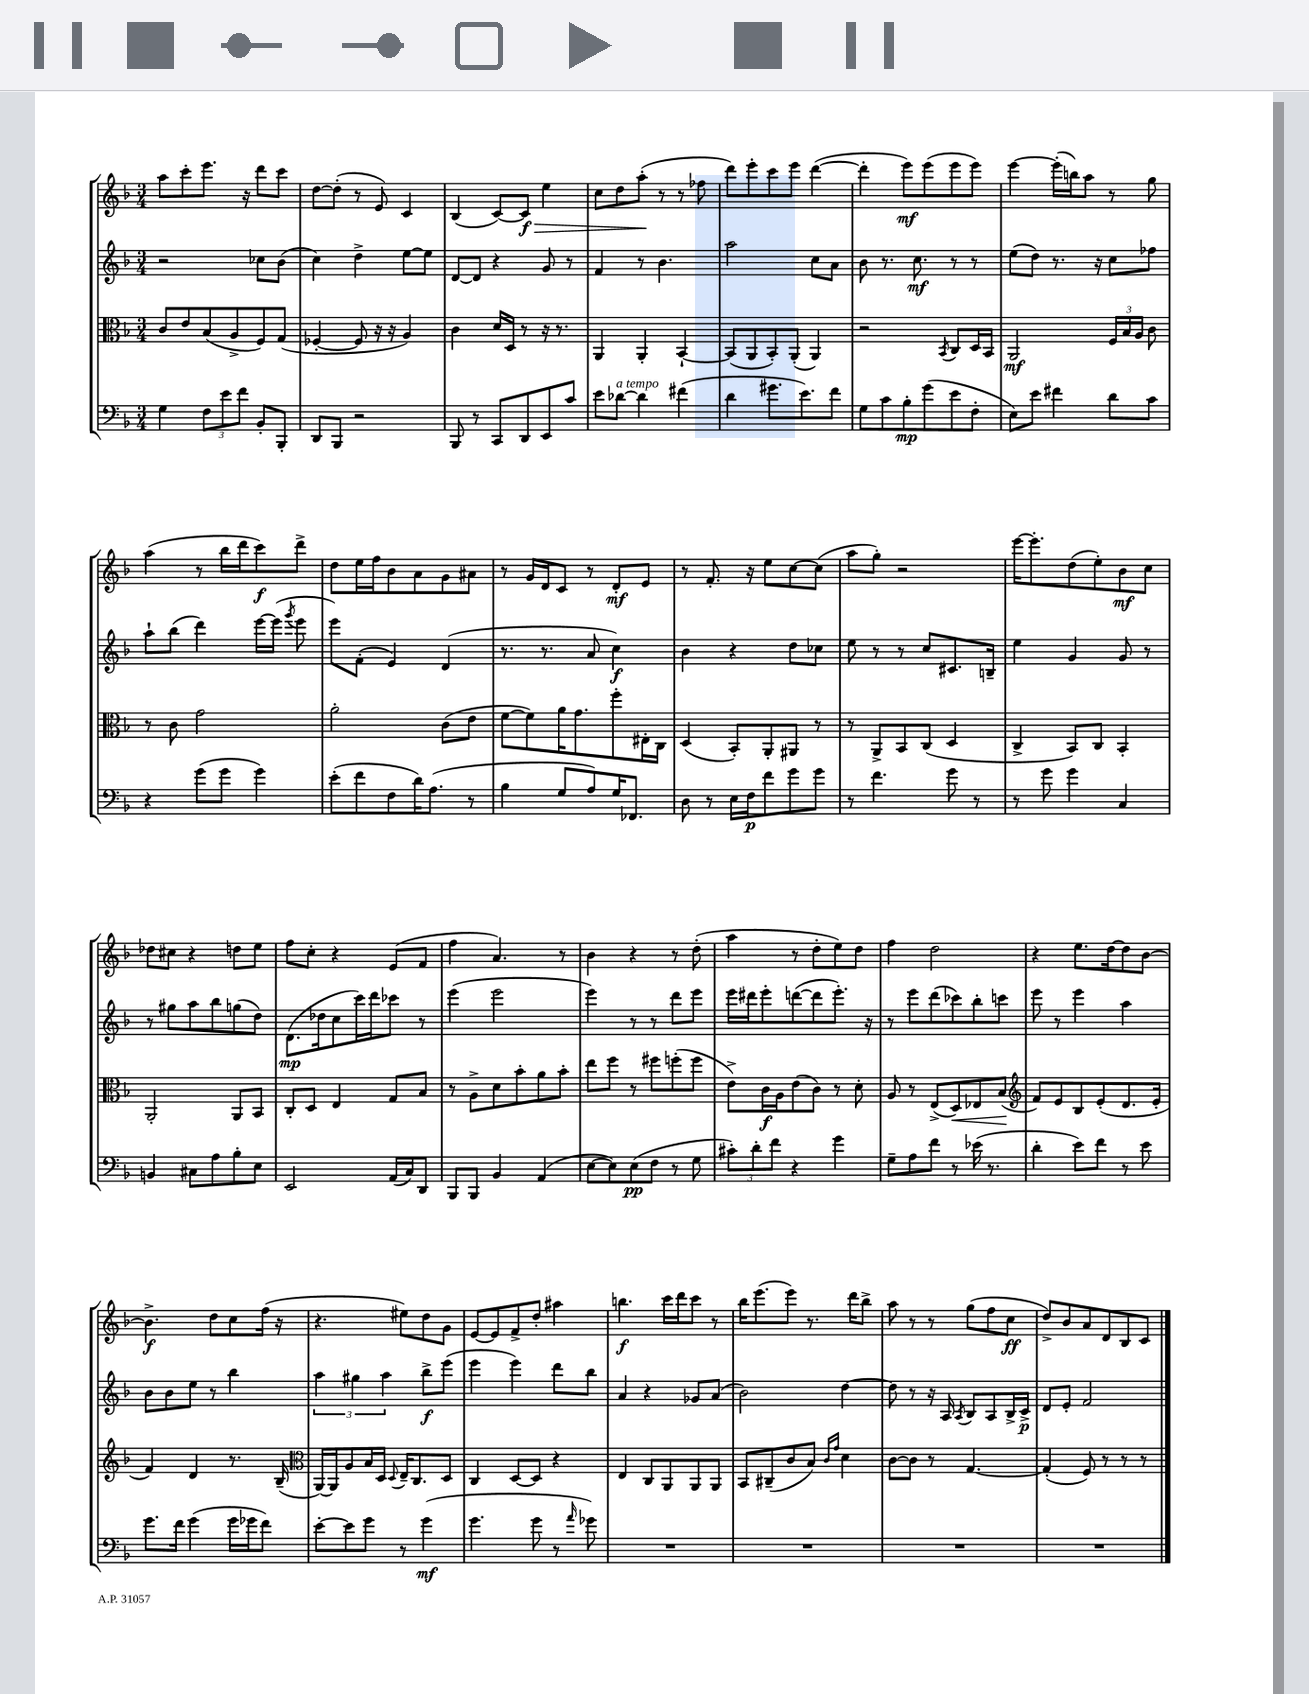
<<
\new StaffGroup <<
\new Staff = "s0" {
    \clef treble \key f \major \numericTimeSignature \time 3/4
    \autoBeamOff a''8[ c'''8-. e'''8.] r16 d'''8[ c'''8] |
    d''8[~ d''8]-.( r8 e'8) c'4 |
    bes4( c'8[~) c'8]\f\> e''4 |
    c''8[ d''8 a''8]-.\!( r8 r8 fes''8 |
    d'''8[) e'''8-. c'''8 e'''8] d'''4~( |
    d'''4-. e'''8[\mf) e'''8( e'''8 e'''8]) |
    e'''4~ e'''16[-.( b''16) a''8] r8 g''8 |
    a''4( r8 bes''16[ d'''16 c'''8\f) d'''8]-> |
    d''8[ e''16 f''16 bes'8 a'8 g'8 ais'8] |
    r8 g'16[ d'16 c'8] r8 d'8[-.\mf e'8] |
    r8 f'8.-. r16 e''8[ c''8~ c''8]( |
    a''8[ g''8]-.) r2 |
    e'''16[~ e'''8.-. d''8( e''8-.) bes'8\mf c''8] |
    des''8[ cis''8] r4 d''8[ e''8] |
    f''8[ c''8]-. r4 e'8[( f'8] |
    f''4 a'4.) r8 |
    bes'4 r4 r8 d''8-.( |
    a''4 r8 d''8[-. e''8) d''8] |
    f''4 d''2 |
    r4 e''8.[ d''16~ d''8 bes'8]~ |
    bes'4.->\f d''8[ c''8 f''16]( r16 |
    r4. eis''8[) d''8 g'8] |
    e'8[~ e'8 f'8-> d''8]-. ais''4 |
    b''4.\f c'''16[ d'''16 c'''8] r8 |
    bes''16[ e'''8.( e'''8]) r8. d'''16[ bes''8]-> |
    a''8 r8 r8 g''8[( f''8 c''8]\ff |
    d''8[->) bes'8 a'8 d'8 bes8 c'8] \bar "|." |
}
\new Staff = "s1" {
    \clef treble \key f \major \numericTimeSignature \time 3/4
    \autoBeamOff r2 ces''8[ bes'8]( |
    c''4) d''4-> e''8[~ e''8] |
    d'8[~ d'8] r4 g'8 r8 |
    f'4 r8 bes'4. |
    a''2 c''8[ a'8] |
    bes'8 r8. c''8.\mf r8 r8 |
    e''8[( d''8]) r8. r16 c''8[ fes''8] |
    a''8[-! bes''8]( d'''4) e'''16[~ e'''16]( \acciaccatura { g'''8 } e'''8 |
    e'''8[) f'8]-.( e'4) d'4( |
    r8. r8. a'8 c''4\f) |
    bes'4 r4 d''8[ ces''8] |
    e''8 r8 r8 c''8[ cis'8. b16]-- |
    e''4 g'4 g'8 r8 |
    r8 gis''8[ a''8 bes''8 g''8( d''8]) |
    d'8.[\mp( des''16 c''8 c'''16) d'''16 ces'''8] r8 |
    e'''4( e'''2 |
    e'''4) r8 r8 d'''8[ e'''8] |
    e'''16[ dis'''16 e'''8-. d'''8~( d'''8 e'''8.]-.) r16 |
    r8 e'''8[ d'''8( ces'''8) bes''8-. c'''8] |
    e'''8 r8 e'''4 a''4 |
    bes'8[ bes'8 e''8] r8 bes''4 |
    \tuplet 3/2 { a''4 gis''4 a''4 } bes''8[->\f e'''8]( |
    e'''4 e'''4) d'''8[ bes''8] |
    a'4 r4 ges'8[ a'8]( |
    bes'2) d''4~ |
    d''8 r8 r16 a16 \acciaccatura { a8 } bes8[ a8 bes16-> c'16]->\p |
    d'8[ e'8]-. f'2 \bar "|." |
}
\new Staff = "s2" {
    \clef alto \key f \major \numericTimeSignature \time 3/4
    \autoBeamOff c'8[ e'8 bes8( a8-> f8) g8]( |
    fes4~-. fes8 r16 r16 a4) |
    c'4 d'16[ d16] r8 r16 r8. |
    a,4 a,4-. bes,4~-! |
    bes,8[( a,8 bes,8-.) a,8]-.( a,4) |
    r2 \acciaccatura { bes,8 } c8[ d16 bes,16] |
    a,2\mf \tuplet 3/2 { f16[ bes16 a16] } c'8 |
    r8 c'8 g'2 |
    a'2-. c'8[( e'8] |
    f'8[~ f'8) a'16 g'8. f''8-. eis16-. c16] |
    d4( bes,8[-.) a,8-. ais,8] r8 |
    r8 a,8[-> bes,8 c8]( d4 |
    c4-> bes,8[) c8] bes,4-. |
    a,2-. a,8[ bes,8] |
    c8[-. d8] e4 g8[ bes8] |
    r8 a8[-> d'8 bes'8-. a'8 bes'8]-. |
    e''8[ f''8] r8 fis''8[ f''8-.( f''8] |
    e'8[->) c'16\f a16 e'8( c'8]) r8 d'8-. |
    a8 r8 e8[->( d8\<) ees8 bes8]\!( |
    \clef treble f'8[) e'8 bes8 e'8-.( d'8. e'16]-. |
    f'4) d'4 r8. bes16--( |
    \clef alto a,16[~) a,16 a8 bes16 d16] \appoggiatura { d8 } e16[-- c8. d8] |
    c4 d8[~ d8] r4 |
    e4 c8[ a,8 a,8 a,8] |
    bes,8[ cis8--( c'8 bes8]) \grace { c'16[ g'16] } d'4 |
    c'8[~ c'8] r8 g4.~ |
    g4-.( f8) r8 r8 r8 \bar "|." |
}
\new Staff = "s3" {
    \clef bass \key f \major \numericTimeSignature \time 3/4
    \autoBeamOff g4 \tuplet 3/2 { f8[ e'8 f'8] } bes,8[-. bes,,8]-. |
    d,8[ bes,,8] r2 |
    bes,,8 r8 c,8[ d,8 e,8 c'8] |
    e'8[ des'8]~^\markup { \italic "a tempo" } des'4 fis'4( |
    d'4 gis'8.[ e'8.) f'8] |
    g8[ c'8 bes8-.\mp g'8( e'8 f8]-. |
    e8[) e'8] fis'4 d'8[ c'8] |
    r4 g'8[( g'8] g'4) |
    e'8[-.( f'8 f8 d'16) a8.]( r8 |
    bes4 g8[ a8) g16 fes,8.] |
    d8 r8 e16[ f16\p f'8 g'8 g'8] |
    r8 f'4. g'8 r8 |
    r8 g'8 g'4 c4 |
    b,4 cis8[ a8 bes8-. e8] |
    e,2 a,16[( c16) d,8] |
    bes,,8[ bes,,8] bes,4 a,4( |
    e8[~ e8) e8\pp( f8] r8 g8 |
    \tuplet 3/2 { cis'8[-.) d'8-. f'8] } r4 g'4 |
    g8[-- a8 f'8] r8 ees'16( r8. |
    d'4-. e'8[) f'8] r8 e'8 |
    g'8.[ f'16] g'4( g'16[ ges'16 f'8]) |
    e'8[~-. e'8 g'8] r8 g'4\mf( |
    g'4. g'8 r8 \grace { a'16 } ges'8) |
    R2. |
    R2. |
    R2. |
    R2. \bar "|." |
}
>>
>>
\layout { \context { \Score \remove "Bar_number_engraver" } }
